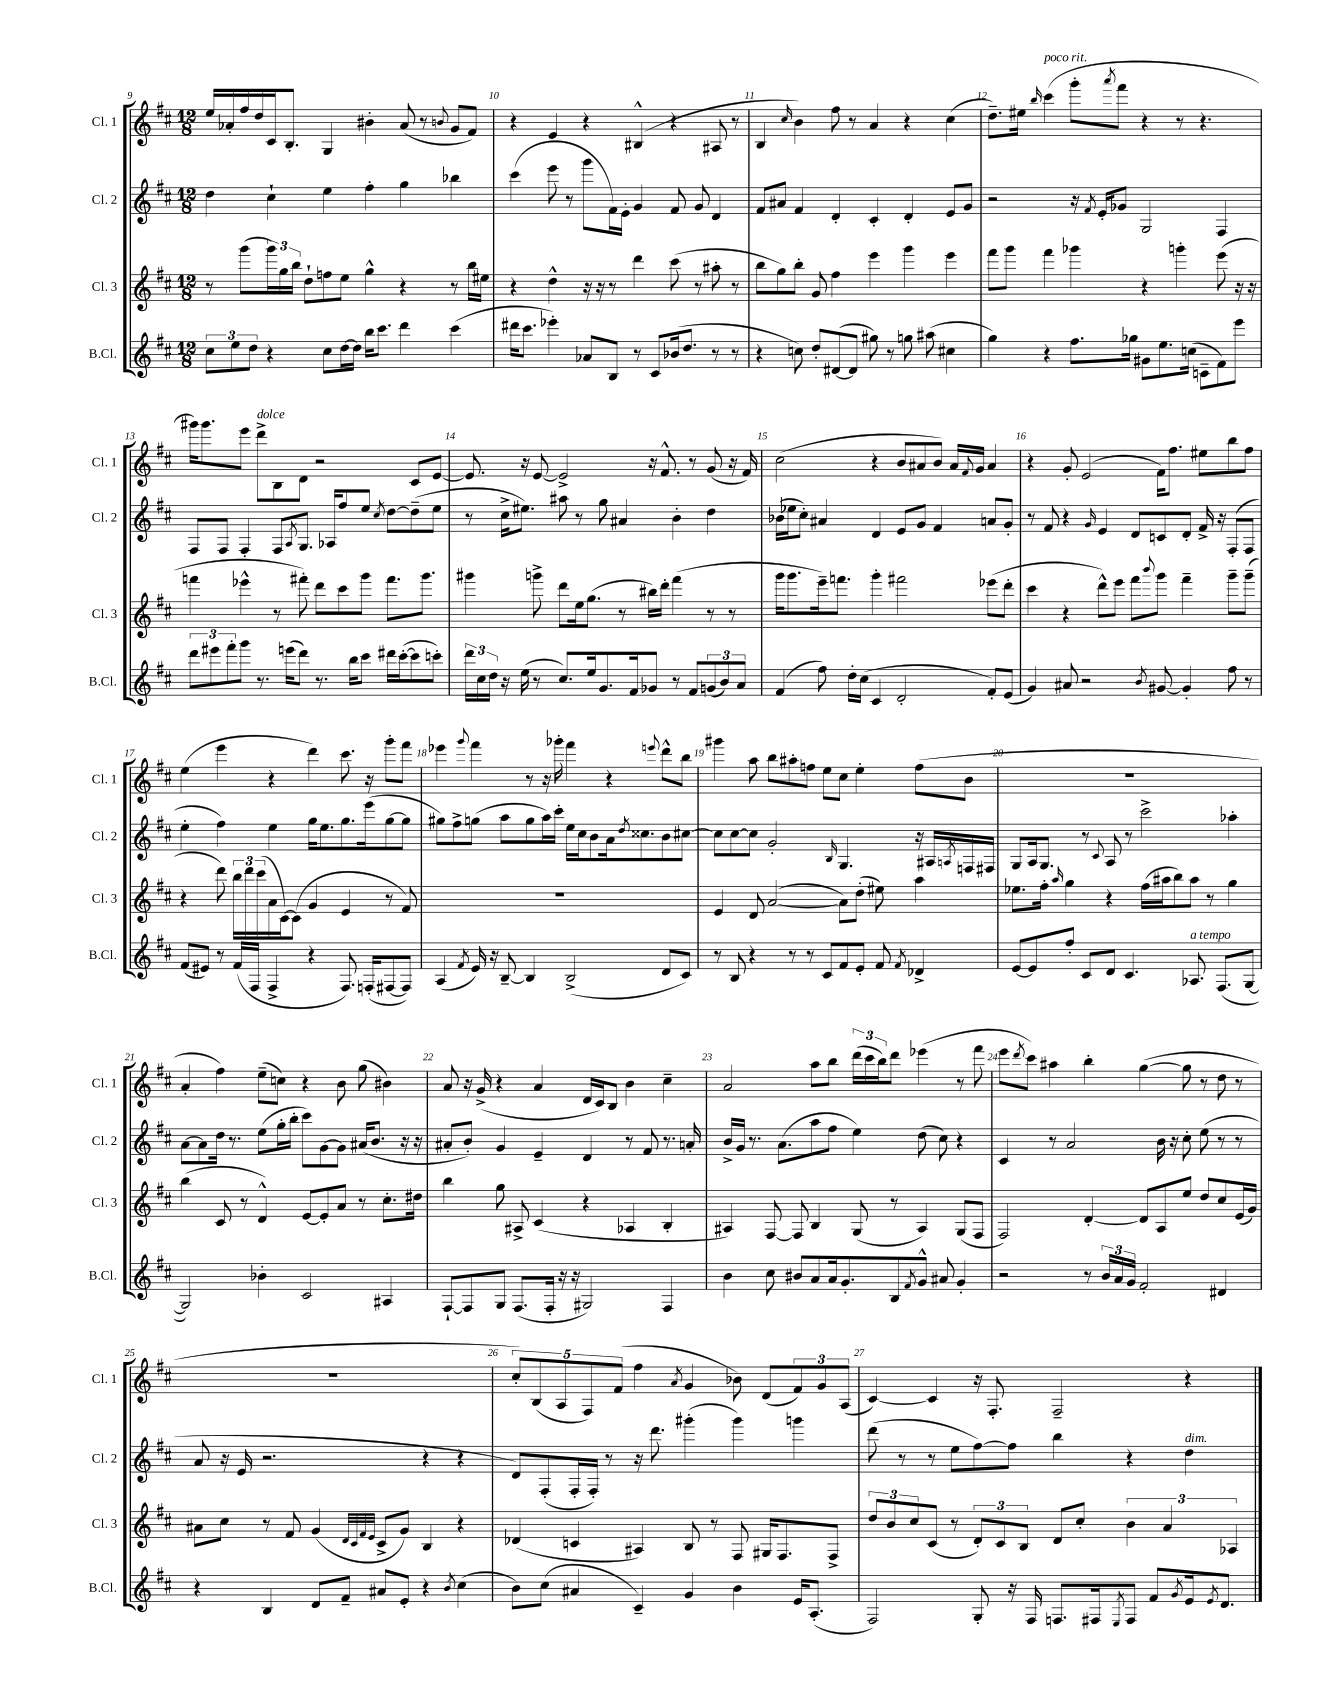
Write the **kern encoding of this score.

**kern	**kern	**kern	**kern
*staff4	*staff3	*staff2	*staff1
*clefG2	*clefG2	*clefG2	*clefG2
*k[f#c#]	*k[f#c#]	*k[f#c#]	*k[f#c#]
*M12/8	*M12/8	*M12/8	*M12/8
12cc#\L	8r	4dd\	16ee/LL
.	.	.	16a-'/
12ee\	.	.	.
.	(8ggg\L	.	16ff#/
12dd\J	.	.	.
.	.	.	16dd/
4r	24ggg\L)	4cc#`\	16c#/J
.	24gg\	.	.
.	.	.	8.B'/J
.	24bb\JJ	.	.
.	8dd`\L	.	.
8cc#\L	8ff\	4ee\	4G/
[16dd\L	8ee\J	.	.
16dd\]JJ	.	.	.
16bb\LK	4gg^^\	4ff#'\	4b#'\
8.ccc#\J	.	.	.
4ddd\	4r	4gg\	(8a-/
.	.	.	8r
.	.	.	8qqb/
(4ccc#\	8r	4bb-\	8g/L
.	16bb\LL	.	8f#/J)
.	16ee#\JJ	.	.
=	=	=	=
16ddd#\LK	4r	(4ccc#\	4r
8.ccc#\J	.	.	.
4eee-'\)	4dd^^\	8eee\	4e/
.	.	8r	.
8a-/L	16r	8ggg\L	4r
.	16r	.	.
8B/J	8r	16f#\L)	.
.	.	16e'\JJ	.
8r	4ddd\	4g/	(4B#^^/
8c#/L	.	.	.
(16b-/k	(8ccc#\	8f#/	4r
8.dd/J	.	.	.
.	8r	8g/	.
8r	8aa#'\	4d/	8A#/
8r	8r	.	8r
=	=	=	=
4r	8bb\L	8f#/L	4B/
.	8gg\)	8a#/J	.
.	.	.	16qqcc#/
8cc\)	8bb'\J	4f#/	4b\)
8dd'/L	8g/	.	.
([8d#/	4ff#\	4d'/	8ff#\
8d#/]J	.	.	8r
8gg#\)	4eee\	4c#'/	4a/
8r	.	.	.
8gg\	4ggg\	4d'/	4r
(8aa#\	.	.	.
4cc#\	4eee\	8e/L	(4cc#\
.	.	8g/J	.
=	=	=	=
4gg\)	8fff#\L	2r	8.dd~\L)
.	8ggg\J	.	.
.	.	.	16ee#\Jk
.	.	.	16qqbb/
4r	4fff#\	.	(4ccc#\
8.ff#\L	4ggg-\	16r	8ggg'\L
.	.	8qf#/	.
.	.	16e'/LK	.
.	.	.	8qaaa/
.	.	8g-/J	8fff#\J
16gg-\Jk	.	.	.
8g#\L	4r	2G/	4r
8.ee\	.	.	.
.	4ggg'\	.	8r
(16cc\Jk	.	.	.
8c~\L	.	.	4.r
8f#\)	(8eee\	4F#/	.
8eee\J	16r	.	.
.	16r	.	.
=	=	=	=
12ddd\L	4fff\	8F#/L	16ggg#\LK)
.	.	.	8.ggg#\
12eee#\	.	.	.
.	.	8F#/J	.
12fff#'\	.	.	.
8ggg\J	4eee-^^\	4F#'/	8eee\J
8.r	.	.	8ddd^\L
.	8r	8F#/L	8B\
(16eee\LK	.	.	.
.	.	8qA/	.
8ddd\J)	8fff#'\)	8.G/J	8d\J
8.r	8ddd\L	.	2r
.	.	16A-/LK	.
.	8ccc#\	8ff#/	.
16bb\LK	.	.	.
8ccc#\J	8ggg\J	8ee/J	.
.	.	8qcc#/	.
16ddd#\LL	8.fff#\L	[8dd\L	.
([16ccc#'\J	.	.	.
8ccc#\]	.	(8dd~\]	8c#/L
.	8.ggg\J	.	.
8ccc'\J)	.	8ee\J	[8e/J
=	=	=	=
24ddd\LL	4ggg#\	8r	8.e/]
24cc#\	.	.	.
24dd\JJ	.	.	.
16r	.	16cc#^\LK	.
(16ee\	.	8.ee#\J)	16r
8r	8ggg^\	.	[8e/
8.cc#/L)	8ddd\L	8aa#\	2e^/]
.	16ee\k	8r	.
16ee/k	(8.gg\J	.	.
8.g/	.	8gg\	.
.	8r	4a#/	.
16f#/k	.	.	.
8g-/J	16bb#\LL)	.	16r
.	16ddd'\JJ	.	8.f#^^/
8r	(4fff#\	4b'\	.
8f#/L	.	.	8r
(12g/	8r	4dd\	(8g/
12b/)	.	.	.
.	8r	.	16r
12a/J	.	.	.
.	.	.	16f#/)
=	=	=	=
(4f#/	16ggg\LK	(16b-\LL	(2cc#\
.	8.ggg\	16ee-\J	.
.	.	8cc#'\J)	.
8ff#\)	16eee~\k)	4a#/	.
.	8.fff\J	.	.
16dd'\LL	.	.	.
(16cc#\JJ	.	.	.
4c#/	4ggg'\	4d/	4r
2d'/	2fff#\	8e/L	8b/L
.	.	8g/J	8a#/
.	.	4f#/	8b/J)
.	.	.	16a#/LL
.	.	.	8qqf#/
.	.	.	16g/JJ
8f#'/L)	(8eee-\L	8a/L	4a#/
(8e/J	8ddd'\J	8g'/J	.
=	=	=	=
4g/)	4ccc#\	8r	4r
.	.	8f#/	.
8a#/	4r	4r	8g'/
2r	.	.	(2e/
.	.	16qqg/	.
.	8ddd^^\L)	4e/	.
.	8eee\J	.	.
.	8fff#\L	8d/L	.
8qb/	8qqbbb/	.	.
[8g#/	8ggg\J	8c/	16f#\LK)
.	.	.	8.ff#\J
4g#'/]	4fff#~\	8d'/J	.
.	.	16f#^/	8ee#\L
.	.	16r	.
8ff#\	8ggg~\L	(8F#'/L	8bb\
8r	(8ggg~\J	8F#/J	8ff#\J
=	=	=	=
(8f#/L	4r	4ee'\	(4ee\
8e#/J)	.	.	.
8r	8ddd\)	4ff#\)	4eee\
(16f#/LL	24bb\LL	.	.
.	24ddd\	.	.
16F#/JJ	.	.	.
.	(24ccc#\	.	.
4F#^/	16a\	4ee\	4r
.	[16c#\J)	.	.
.	(8c#\]J	.	.
4r	4g/	16gg\LK	4ddd\)
.	.	8.ee\	.
8.F#/)	4e/	8.gg\	8.ccc#\
(16F'/LK	.	(16eee\k	16r
[8F#/	8r	[8gg\	8ggg'\L
8F#/]J)	8f#/)	8gg\]J	8fff#\J
=	=	=	=
(4A/	1.r	8gg#\L)	4eee-\
.	.	8ff#^\	.
8qf#/	.	.	8qqggg/
16e/)	.	(8gg\J	4fff#\
16r	.	.	.
[8B~/	.	8aa\L	.
4B/]	.	8gg\	8r
.	.	16aa\L)	16r
.	.	16ccc#'\JJ	16ggg-'\
(2B^/	.	16ee\LL	4fff#\
.	.	16cc#\J	.
.	.	8b\	.
.	.	16a\k	4r
.	.	8qdd/	.
.	.	8.cc##\	.
.	.	.	8qqeee/
8d/L	.	8b\	8ddd^^\L
8c#/J)	.	[8cc#\J	8bb\J
=	=	=	=
8r	4e/	8cc#\]L	4ggg#\
8B/	.	[8cc#\	.
4r	8d/	8cc#\]J	8aa\
.	([2a/	2g'/	8bb\L
8r	.	.	8aa#'\
8r	.	.	8ff\J
8c#/L	.	.	8ee\L
.	.	16qqB/	.
8f#/	8a\]L)	4.G/	8cc#\J
8e'/J	(8dd'\J	.	4ee'\
8f#/	8ee#\)	.	.
8qf#/	.	.	.
4d-^/	4aa\	16r	(8ff\L
.	.	16A#/LL	.
.	.	8qA/	.
.	.	16F/	8b\J
.	.	16F#/JJ	.
=	=	=	=
[8e/L	8.ee-\L	8G/L	1.r
8e/]	.	16A/k	.
.	16ff#'\Jk	8.G/J	.
.	16qqaa/	.	.
8ff#'/J	4gg\	.	.
8c#/L	.	8r	.
.	.	8qqc#/	.
8d/J	4r	8A/	.
4.c#/	.	8r	.
.	(16ff#\LL	2ccc#^\	.
.	16aa#\J	.	.
.	8bb\)	.	.
8.A-/	8aa#\J	.	.
.	8r	.	.
(8.F#/L	.	.	.
.	4gg\	4aa-'\	.
[8G/J	.	.	.
=	=	=	=
2G/])	(4bb\	[8a\L	4a'/
.	.	8a\]	.
.	8c#/	16dd\Jk	4ff#\)
.	.	8.r	.
.	8r	.	.
4b-'\	4d^^/)	(8ee\L	(8ee~\L
.	.	16gg'\L	8cc\J)
.	.	16bb'\JJ	.
2c#/	[8e/L	8ccc#\L)	4r
.	8e'/]	[8g\	.
.	8a/J	8g\]J	8b\
.	8r	(16a#/LK	(8gg\
.	.	8.b/J	.
4A#/	8.cc#'\L	.	4b#\)
.	.	16r	.
.	16dd#\Jk	16r	.
=	=	=	=
[8F#`/L	4bb\	8a#'/L	8a/
8F#/]	.	8b'/J)	16r
.	.	.	(16g^/
8G/J	8gg\	4g/	4r
(8.F#/L	8A#^/	.	.
.	(4c#/	4e~/	4a/
16F#'/Jk	.	.	.
16r	.	.	.
16r	.	.	.
2G#/)	4r	4d/	16d/LL
.	.	.	16c#/J)
.	.	.	8B/J
.	4A-/	8r	4b\
.	.	8f#/	.
4F#/	4B'/	8.r	4cc#~\
.	.	16a'/	.
=	=	=	=
4b\	4A#/)	16b^/LL	2a/
.	.	16g/JJ	.
.	.	8.r	.
8cc#\	[8F#/	.	.
.	.	(8.a\L	.
8b#/L	8F#/]	.	.
8a/	4B/	8aa\	8aa\L
16a/k	.	8ff#\J	8bb\J
8.g'/	.	.	.
.	(8G/	4ee\)	(24ddd\LL
.	.	.	24ccc#\
.	.	.	24bb\J)
8B/	8r	.	8ddd\J
8qf#/	.	.	.
8g^^/J	4A#/)	(8dd\	(4eee-\
8a#/	.	8cc#\)	.
4g'/	(8G/L	4r	8r
.	8F#/J	.	8fff#\
=	=	=	=
2r	2F#/)	4c#/	8eee\L
.	.	.	8qddd/
.	.	.	8ccc#\J)
.	.	8r	4aa#\
.	.	2a/	.
8r	[4d'/	.	4bb'\
24b/LL	.	.	.
24a/	.	.	.
24g/JJ	.	.	.
2f#'/	8d/]L	.	([4gg\
.	8A/	16b\	.
.	.	16r	.
.	8ee/J	8cc#'\	8gg\]
.	8dd/L	(8ee\	8r
4d#/	8cc#/	8r	8dd\
.	(16e/L	8r	8r
.	16g/JJ)	.	.
=	=	=	=
4r	8a#\L	8a/	1.r
.	8cc#\J	16r	.
.	.	16e/	.
4B/	8r	2.r	.
.	8f#/	.	.
8d/L	(4g/	.	.
8f#~/J	.	.	.
.	32qqd/LLL	.	.
.	32qqc#/	.	.
.	32qqf#/	.	.
.	32qqe/JJJ	.	.
8a#/L	8c#^/L	.	.
8e'/J	8g/J)	.	.
4r	4B/	4r	.
8qb/	.	.	.
(4cc#\	4r	4r	.
=	=	=	=
8b\L)	(4d-/	8d/L)	10cc#'/L)
.	.	.	(10B/
(8cc#\J	.	(8F#'/	.
.	.	.	10A/
4a#/	4c/	16F#'/L	.
.	.	.	10F#/)
.	.	16F#'/JJ)	.
.	.	8r	.
.	.	.	(10f#/J
4c#~/)	4A#/)	16r	4ff#\
.	.	8.ddd\	.
.	.	.	8qa/
4g/	8B/	(4ggg#'\	4g/
.	8r	.	.
4b\	8F#/	4ggg#\)	8b-\)
.	16G#/LK	.	(8d/L
.	8.F#/	.	.
16e/LK	.	4ggg\	12f#/)
(8.A'/J	.	.	.
.	.	.	12g/
.	8F#^/J	.	.
.	.	.	(12A/J
=	=	=	=
2F#/)	12dd/L	(8ddd\	[4c#/)
.	12b/	.	.
.	.	8r	.
.	12cc#/	.	.
.	(8c#/J	8r	4c#/]
.	8r	8ee\L	.
8G'/	12d'/L)	[8ff#\)	16r
.	.	.	8.F#'/
.	12c#/	.	.
16r	.	8ff#\]J	.
.	12B/J	.	.
16F#/	.	.	.
8.F/L	8d/L	4bb\	2F#~/
.	8cc#'/J	.	.
16F#/k	.	.	.
8qE/	.	.	.
8F#/J	6b\	4r	.
8f#/L	.	.	.
.	6a/	.	.
8qg/	.	.	.
16e/k	.	4dd\	4r
8qe/	.	.	.
8.d/J	.	.	.
.	6A-/	.	.
==	==	==	==
*-	*-	*-	*-
